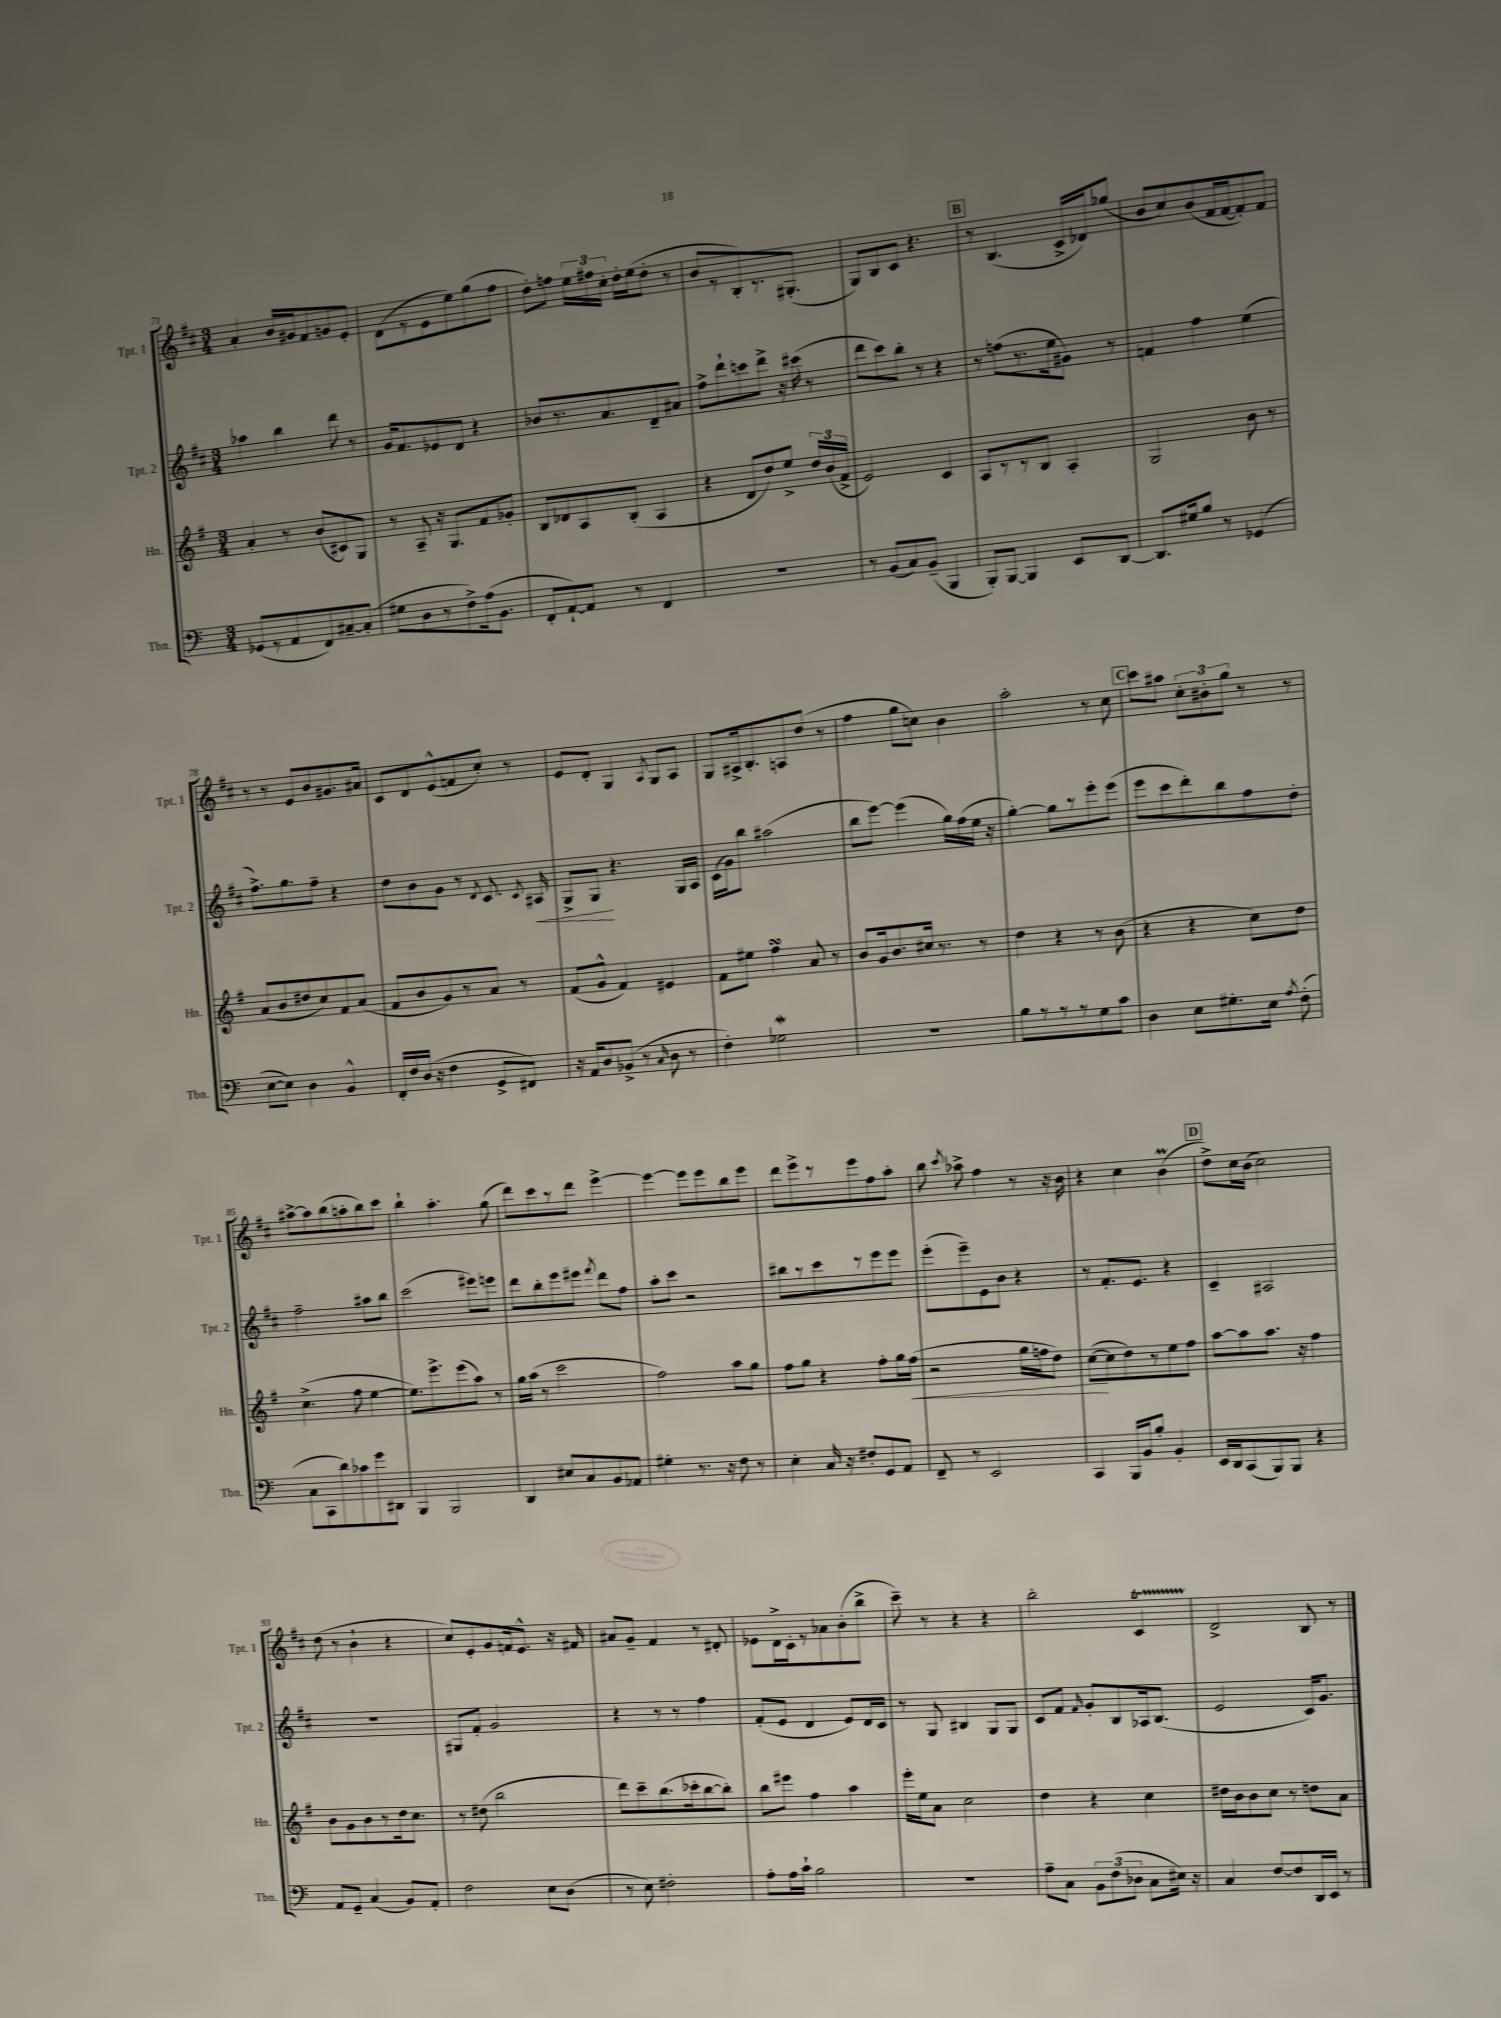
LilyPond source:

<<
\new StaffGroup <<
\new Staff = "s0" \with { instrumentName = "Tpt. 1" shortInstrumentName = "Tpt. 1" } {
    \clef treble \key d \major \numericTimeSignature \time 3/4
    \autoBeamOff a'4-. b'16[ gis'16 fis'8 g'8 e'8]-. |
    d'8[( r8 e'8 e''8) g''8( fis''8] |
    d''8[-.) f''8] \tuplet 3/2 { e''16[ fis''16 cis''16]-. } d''16[-. e''16( d''8]-. r8 |
    b'8[ r8 b8-.) r8. gis8.]-.( |
    g8[) b8 cis'8] r4. |
    \mark \markup { \box "B" } r8 b4.( cis'16[-> des'16) ges''8]( |
    b'8[ cis''8) b'8( fis'16 fis'16~ fis'8-.) fis'8] |
    r8 r8 e'8[ b'8 gis'8. ais'16] |
    cis'8[ d'8 e'8-^( f'8 cis''8]-.) r8 |
    e'8[ d'8]-. g4 \acciaccatura { a8 } g8[ a8] |
    g8[ ais16-> b8.-. a8 d''8]( r8 |
    fis''4 g''8[ c''8]) b'4 |
    a''2-. r8 cis''8 |
    \mark \markup { \box "C" } cis'''8[ ais''8] \tuplet 3/2 { cis''8[-. bis'8-. g''8] } r8 r8 |
    ais''8[~-> ais''8 b''8( a''8-. b''8) cis'''8] |
    b''4-! a''4.-. g''8( |
    d'''8[) cis'''8 r8 d'''8] e'''4~-> |
    e'''4~ e'''8[ e'''8 b''8 e'''8] |
    d'''8[ e'''8-> r8 e'''8 fis''8 a''8]-. |
    b''8 \acciaccatura { cis'''8 } aes''8-> fis''4 r8 r16 b'16 |
    r4 cis''4 b'4\prall( |
    \mark \markup { \box "D" } d''8[->) cis''16 b'16]( cis''2) |
    d''8( r8 b'4-! r4 |
    cis''8[) e'8-. g'8 f'16 e'8.]-^ r16 fis'16 |
    ais'8[ g'8]-- fis'4 r8 dis'8-. |
    ees'8[ d'16-> cis'16-. r8 aes'8 b'8-.( b''8]-> |
    cis'''8--) r8 r4 r4 |
    b''2-. cis'4\startTrillSpan |
    d'2->\stopTrillSpan b8 r8 \bar "|." |
}
\new Staff = "s1" \with { instrumentName = "Tpt. 2" shortInstrumentName = "Tpt. 2" } {
    \clef treble \key d \major \numericTimeSignature \time 3/4
    \autoBeamOff aes''4 b''4 d'''8 r8 |
    g'16[ fis'8. ees'8 d'8] r4 |
    bes'8[ r8. a'8. d'8-- ais'8] |
    fis''8[-> d'''8-! c'''8 d'''8]-> r16 cis'''16( r8 |
    d'''8[ cis'''8) b''8]-. r8 r4 |
    \mark \markup { \box "B" } r8 f''8[( r8. e''16 gis'8]) r8 |
    f'4 fis''4 e''4( |
    fis''8.[->) g''8. fis''8]-- r4 |
    d''8[ b'8 g'8] r8 \acciaccatura { d'8 } cis'8. \acciaccatura { cis'8 } ais16\< |
    g8[-> g8]\! r4. g16[ a16] |
    cis'16[( g'16) b''8] ais''2( |
    b''8[ e'''8]~) e'''4( g''16[) fis''16( e''16] r16 |
    g''4~-.) g''8[ r8 e'''8-. e'''8]( |
    \mark \markup { \box "C" } e'''8[ cis'''8 d'''8-.) b''8 fis''8 d''8]-. |
    fis''2-- ais''8[ b''8] |
    cis'''2( eis'''8[) e'''8] |
    d'''8[ b''8-. e'''8 eis'''8] \acciaccatura { fis'''8 } d'''8[ fis''8] |
    a''8[-. cis'''8] r2 |
    bis''8[ r8 cis'''8 r8 e'''8 e'''8] |
    e'''8[-.( e'''8--) e'8 b'8] r4 |
    r8 fis'8.[-. e'8.] r4 |
    \mark \markup { \box "D" } cis'4-- ais2 |
    R2. |
    gis8[ fis'8]-. g'2 |
    r4 r8 r8 fis''4 |
    fis'8[-.( e'8] d'4 e'8[) d'16 cis'16] |
    r8 g8 bis4 g8[ g8] |
    cis'8[ fis'8] \grace { fis'16 } g'8[-. b8 aes16 b8.]( |
    e'2 cis'16[) g'8.] \bar "|." |
}
\new Staff = "s2" \with { instrumentName = "Hn." shortInstrumentName = "Hn." } {
    \clef treble \key g \major \numericTimeSignature \time 3/4
    \autoBeamOff a'4-. r8 b'8[( cis'8) g8] |
    r8 a8-- r16 g8.[ fis'8 ges'8]-. |
    b8[ des'8 a8 b8]-.( a4 |
    r4 d'8[ d''8) e''8]-> \tuplet 3/2 { d''16[ b'16( fis'16]-> } |
    e'2) c'4 |
    \mark \markup { \box "B" } a8[ r8 r8 b8] a4-. |
    g2 b'8 r8 |
    a'8[( b'8 dis''8 c''8) fis'8 a'8]( |
    fis'8[ b'8 g'8) r8 a'8] r8 |
    fis'8[( g'8]-^ fis'4) eis'4 |
    fis'8[ eis''8] fis''4\turn a'8 r8 |
    b'8[ g'16 b'8. cis''16] r8. r8 |
    d''4 r4 r8 b'8( |
    \mark \markup { \box "C" } r4 r4 c''8[) d''8] |
    c''4.->( fis''8 e''4~ |
    e''8.[) e'''8.-> e'''8( a''8]) r8 |
    g''16[ a''16]( r8 c'''2 |
    fis''2) a''8[ g''8] |
    fis''8[ g''8] r4 fis''8[-. g''16 fis''16]\<( |
    r2 g''16[ f''16 d''8]) |
    c''8[~\!( c''8 d''8) r8 e''8 fis''8] |
    \mark \markup { \box "D" } a''8[~ a''8 a''8.] r16 fis''4 |
    b'8[ g'8 b'8 r8 d''16 c''8.] |
    r8 dis''8( b''2 |
    d'''8[) c'''8-- b''8.( ces'''16-. b''8~ b''8]-.) |
    b''8[ eis'''8] fis''4 a''4 |
    e'''16[-. e''16 a'8] c''2 |
    d''4 r4 c''4 |
    dis''16[ b'16 b'8 c''8] r8 d''8[ a'8] \bar "|." |
}
\new Staff = "s3" \with { instrumentName = "Tbn." shortInstrumentName = "Tbn." } {
    \clef bass \key c \major \numericTimeSignature \time 3/4
    \autoBeamOff ges,8[( r8 a,8 f,8) cis8~-- cis8]-.( |
    gis8[ d8 r8 f8->) a16( b,8.] |
    f,8[-. a,8~-!) a,8] r8 f,4 |
    R2. |
    r8 b,8[( c8) b,8]--( b,,4 |
    \mark \markup { \box "B" } b,,8[-.) b,,8]~ b,,4 e,8[ d,8]~ |
    d,8.[ gis16 b8] r8 ges,4( |
    e8[~ e8]) d4 b,4-^ |
    f,16[-. f16 d16]( r16 f4 g,8[-> fis,8]) |
    r16 a,16[ d8 bes,8]->( r8 \grace { c16 } d8 r8 |
    f4-.) ges2\mordent |
    R2. |
    b8[ r8 r8 r8 g8 c'8] |
    \mark \markup { \box "C" } d4 e8[ gis8.-. e16] \acciaccatura { a8 } f8-.( |
    c8[ c,8 d'8) ces'8 g'8 dis,8] |
    b,,4 b,,2 |
    d,4 eis8[ c8 b,8 aes,8] |
    gis4-. r8. r16 f8 r8 |
    e4-. c16 r16 fis8[-. g,8 a,8] |
    f,8-- r8 e,2 |
    c,4 b,,16[ b,16 b8]-. b,4-. |
    \mark \markup { \box "D" } e,16[ d,16 c,8( b,,8) b,,8] r4 |
    a,8[ g,8]-- c4( b,8[) a,8]-. |
    f2 e8[ d8]( |
    r8 e8) fis2-. |
    a8[-. a16 c'16]-! b2 |
    R2. |
    a8[-- c8] \tuplet 3/2 { b,8[ f8( des8] } c8[ eis16]) r16 |
    c4 f8[~ f8 d,16 e,16] r8 \bar "|." |
}
>>
>>
\layout { \context { \Score currentBarNumber = #71 } }
